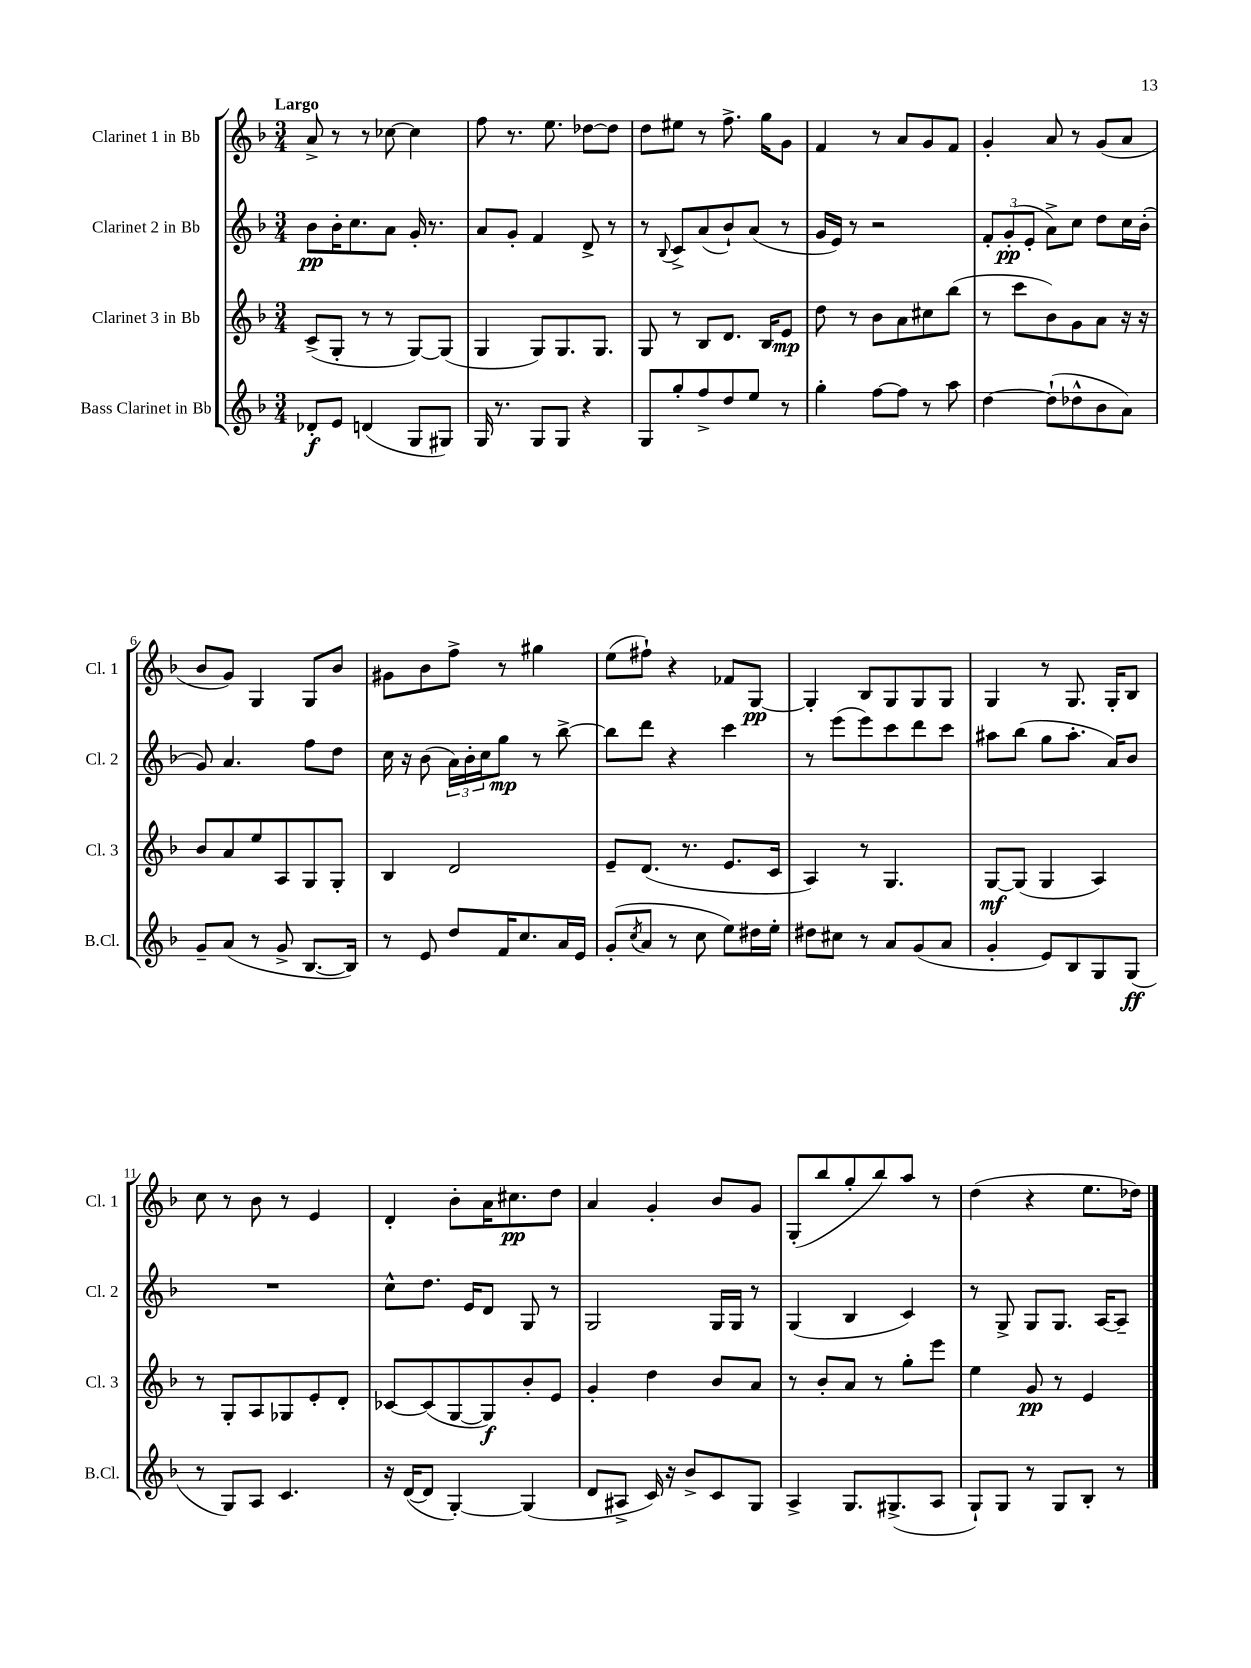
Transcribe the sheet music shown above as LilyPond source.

<<
\new StaffGroup <<
\new Staff = "s0" \with { instrumentName = "Clarinet 1 in Bb" shortInstrumentName = "Cl. 1" } {
    \clef treble \key f \major \numericTimeSignature \time 3/4 \tempo "Largo"
    a'8-> r8 r8 ces''8~ ces''4 |
    f''8 r8. e''8. des''8~ des''8 |
    d''8 eis''8 r8 f''8.-> g''16 g'8 |
    f'4 r8 a'8 g'8 f'8 |
    g'4-. a'8 r8 g'8( a'8 |
    bes'8 g'8) g4 g8 bes'8 |
    gis'8 bes'8 f''8-> r8 gis''4 |
    e''8( fis''8-!) r4 fes'8 g8~\pp |
    g4-. bes8 g8 g8 g8 |
    g4 r8 g8. g16-. bes8 |
    c''8 r8 bes'8 r8 e'4 |
    d'4-. bes'8-. a'16 cis''8.\pp d''8 |
    a'4 g'4-. bes'8 g'8 |
    g8-.( bes''8 g''8-. bes''8) a''8 r8 |
    d''4( r4 e''8. des''16) \bar "|." |
}
\new Staff = "s1" \with { instrumentName = "Clarinet 2 in Bb" shortInstrumentName = "Cl. 2" } {
    \clef treble \key f \major \numericTimeSignature \time 3/4
    bes'8\pp bes'16-. c''8. a'8 g'16-. r8. |
    a'8 g'8-. f'4 d'8-> r8 |
    r8 \appoggiatura { bes8 } c'8-> a'8( bes'8-!) a'8( r8 |
    g'16 e'16) r8 r2 |
    \tuplet 3/2 { f'8-. g'8-.\pp( e'8-. } a'8->) c''8 d''8 c''16 bes'16-.( |
    g'8) a'4. f''8 d''8 |
    c''16 r16 bes'8( \tuplet 3/2 { a'16) bes'16-. c''16 } g''8\mp r8 bes''8~-> |
    bes''8 d'''8 r4 c'''4 |
    r8 e'''8( e'''8) c'''8 d'''8 c'''8 |
    ais''8 bes''8( g''8 ais''8.-. a'16) bes'8 |
    R2. |
    c''8-^ d''8. e'16 d'8 g8 r8 |
    g2 g16 g16 r8 |
    g4( bes4 c'4) |
    r8 g8-> g8 g8. a16~ a8-- \bar "|." |
}
\new Staff = "s2" \with { instrumentName = "Clarinet 3 in Bb" shortInstrumentName = "Cl. 3" } {
    \clef treble \key f \major \numericTimeSignature \time 3/4
    c'8->( g8-. r8 r8 g8~) g8( |
    g4 g8) g8. g8. |
    g8 r8 bes8 d'8. bes16 e'8\mp |
    d''8 r8 bes'8 a'8 cis''8 bes''8( |
    r8 c'''8 bes'8) g'8 a'8 r16 r16 |
    bes'8 a'8 e''8 a8 g8 g8-. |
    bes4 d'2 |
    e'8-- d'8.( r8. e'8. c'16 |
    a4) r8 g4. |
    g8~\mf g8( g4 a4) |
    r8 g8-. a8 ges8 e'8-. d'8-. |
    ces'8~ ces'8( g8~ g8\f) bes'8-. e'8 |
    g'4-. d''4 bes'8 a'8 |
    r8 bes'8-. a'8 r8 g''8-. e'''8 |
    e''4 g'8\pp r8 e'4 \bar "|." |
}
\new Staff = "s3" \with { instrumentName = "Bass Clarinet in Bb" shortInstrumentName = "B.Cl." } {
    \clef treble \key f \major \numericTimeSignature \time 3/4
    des'8-.\f e'8 d'4( g8 gis8) |
    g16 r8. g8 g8 r4 |
    g8 g''8-. f''8-> d''8 e''8 r8 |
    g''4-. f''8~ f''8 r8 a''8 |
    d''4~ d''8-!( des''8-^ bes'8 a'8) |
    g'8-- a'8( r8 g'8-> bes8.~ bes16) |
    r8 e'8 d''8 f'16 c''8. a'16 e'16 |
    g'8-.( \acciaccatura { c''8 } a'8 r8 c''8 e''8) dis''16 e''16-. |
    dis''8 cis''8 r8 a'8 g'8( a'8 |
    g'4-. e'8) bes8 g8 g8\ff( |
    r8 g8) a8 c'4. |
    r16 d'16~( d'8 g4~-.) g4( |
    d'8 ais8-> c'16) r16 bes'8-> c'8 g8 |
    a4-> g8. gis8.->( a8 |
    g8-!) g8 r8 g8 bes8-. r8 \bar "|." |
}
>>
>>
